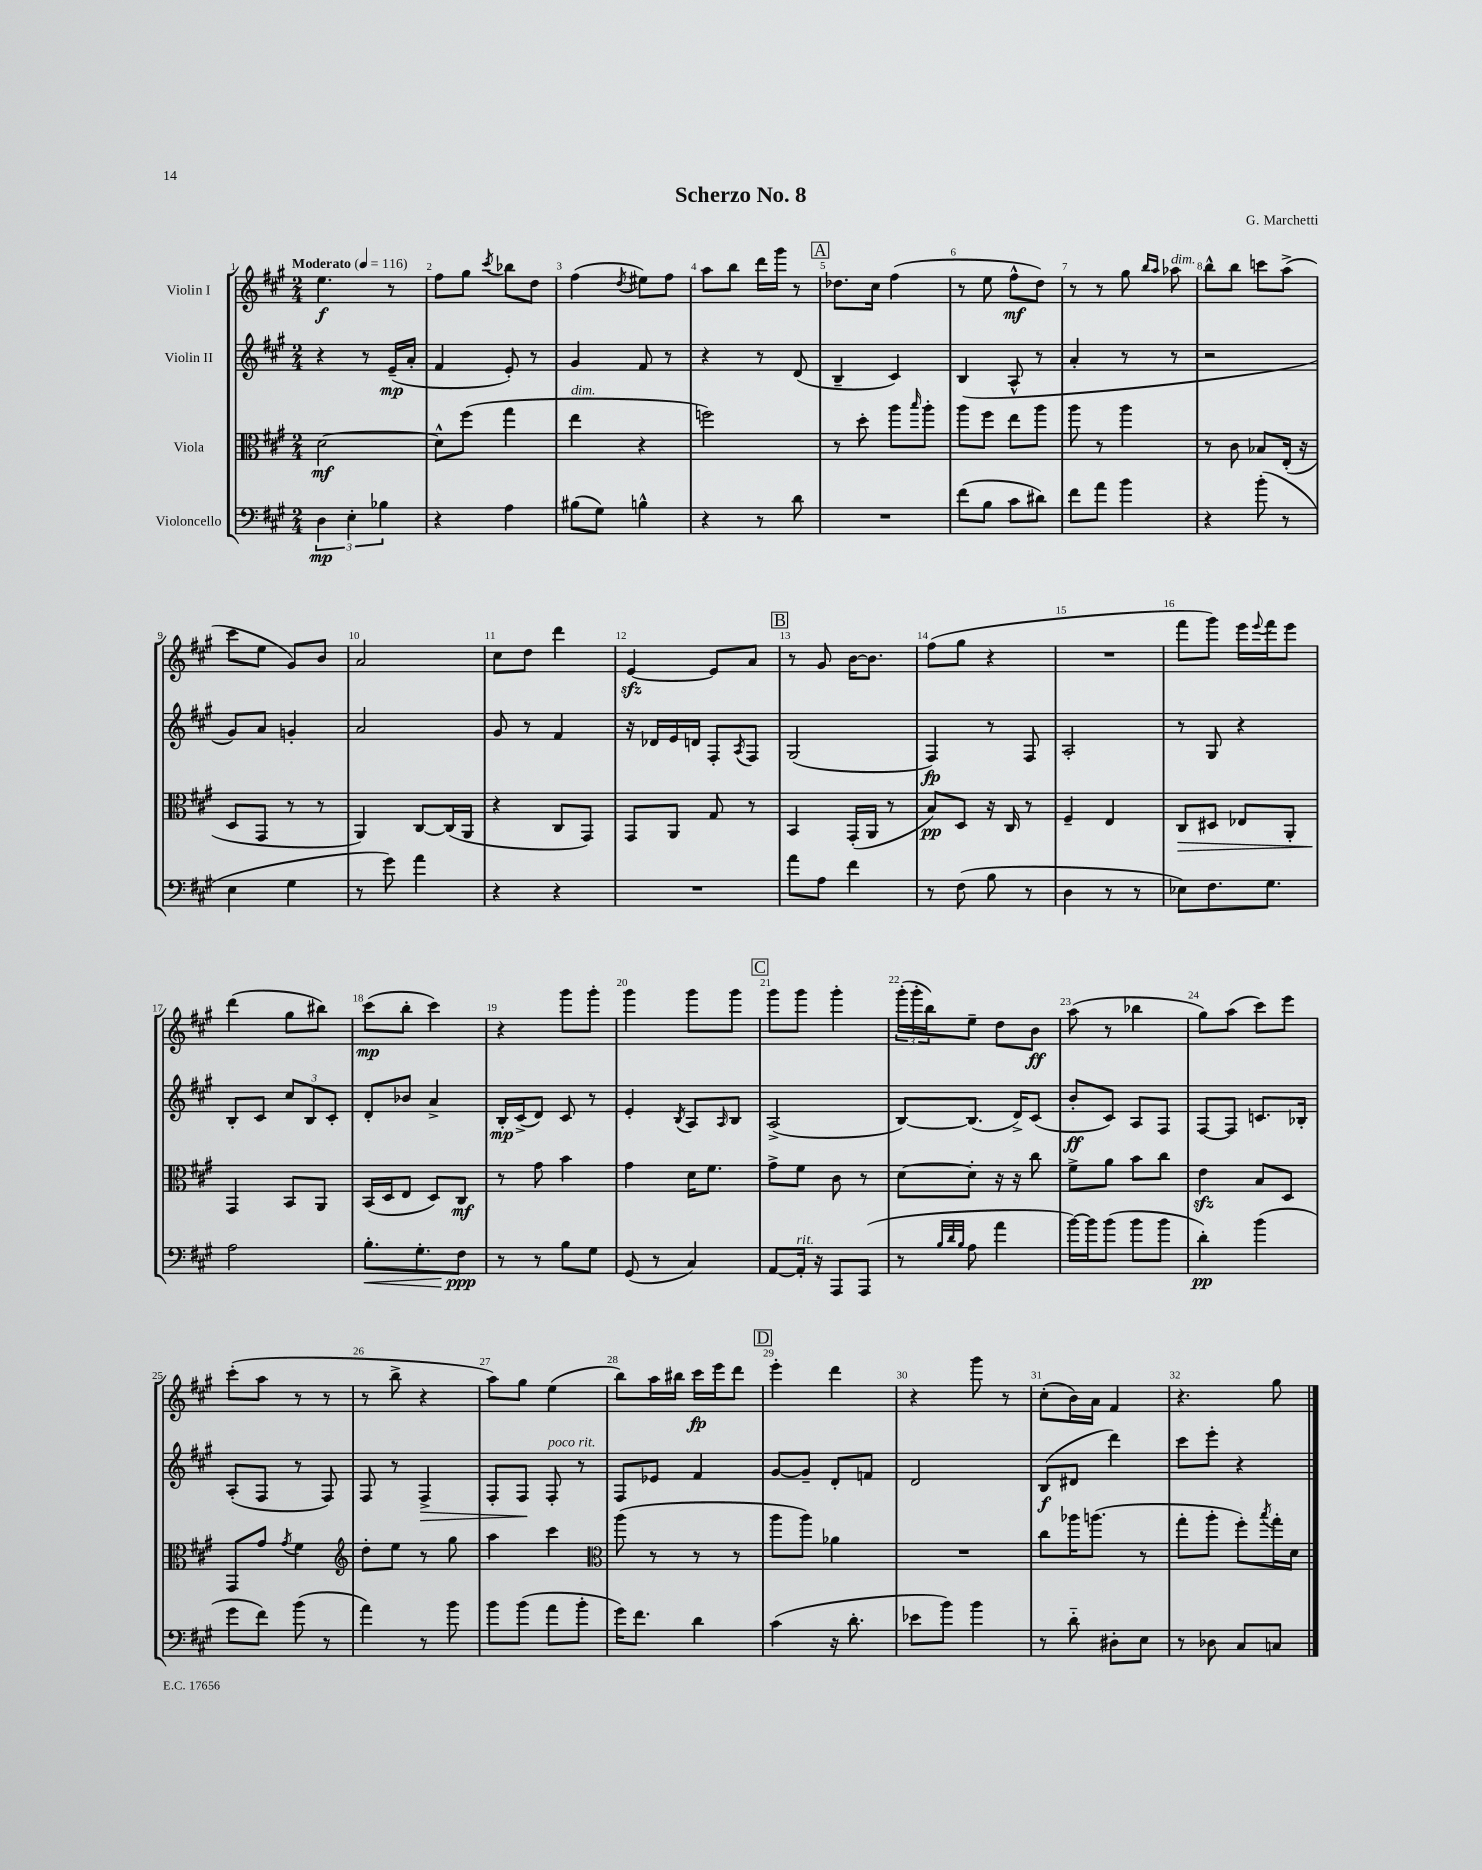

**kern	**dynam	**kern	**dynam	**kern	**dynam	**kern	**dynam
*part4	*part4	*part3	*part3	*part2	*part2	*part1	*part1
*staff4	*staff4	*staff3	*staff3	*staff2	*staff2	*staff1	*staff1
*I"Violoncello	*	*I"Viola	*	*I"Violin II	*	*I"Violin I	*
*clefF4	*	*clefC3	*	*clefG2	*	*clefG2	*
*k[f#c#g#]	*	*k[f#c#g#]	*	*k[f#c#g#]	*	*k[f#c#g#]	*
*M2/4	*	*M2/4	*	*M2/4	*	*M2/4	*
*MM116	*	*MM116	*	*MM116	*	*MM116	*
=1	=1	=1	=1	=1	=1	=1	=1
!	!	!	!	!	!	!LO:TX:a:B:t=Moderato	!
6D\	mp	[2d\	mf	4r	.	4.ee\	f
6E'\	.	.	.	.	.	.	.
.	.	.	.	8r	.	.	.
6B-X\	.	.	.	.	.	.	.
.	.	.	.	(16e~/LL	mp	8r	.
.	.	.	.	16a'/JJ	.	.	.
=2	=2	=2	=2	=2	=2	=2	=2
4r	.	8d^^\L]	.	4f#/	.	8ff#\L	.
.	.	(8ff#\J	.	.	.	8gg#\J	.
.	.	.	.	.	.	8qccc#/	.
4A\	.	4gg#\	.	8e'/)	.	8bb-X\L	.
.	.	.	.	8r	.	8dd\J	.
=3	=3	=3	=3	=3	=3	=3	=3
!	!	!LO:TX:a:i:t=dim.	!	!	!	!	!
(8B#X\L	.	4ee\	.	4g#/	.	(4ff#\	.
8G#\J)	.	.	.	.	.	.	.
.	.	.	.	.	.	8qdd/	.
4Bn^^\	.	4r	.	8f#/	.	8ee#X\L)	.
.	.	.	.	8r	.	8ff#\J	.
=4	=4	=4	=4	=4	=4	=4	=4
4r	.	2ffn\)	.	4r	.	8aa\L	.
.	.	.	.	.	.	8bb\J	.
8r	.	.	.	8r	.	16ddd\LL	.
.	.	.	.	.	.	16ggg#\JJ	.
8d\	.	.	.	(8d/	.	8r	.
!!LO:REH:place=s1:t=A
=5	=5	=5	=5	=5	=5	=5	=5
2r	.	8r	.	4B~/	.	8.dd-X\L	.
.	.	8dd'\	.	.	.	.	.
.	.	.	.	.	.	16cc#\Jk	.
.	.	8aa\L	.	4c#/)	.	(4ff#\	.
.	.	16qqbb/	.	.	.	.	.
.	.	8aa'\J	.	.	.	.	.
=6	=6	=6	=6	=6	=6	=6	=6
(8f#\L	.	8aa\L	.	(4B/	.	8r	.
8B\J	.	8ff#\J	.	.	.	8ee\	.
8c#\L	.	8ee\L	.	8A^^/	.	8ff#^^\L	mf
8d#X\J)	.	8aa\J	.	8r	.	8dd\J)	.
=7	=7	=7	=7	=7	=7	=7	=7
8f#\L	.	8aa\	.	4a'/	.	8r	.
8a\J	.	8r	.	.	.	8r	.
4b\	.	4aa\	.	8r	.	8gg#\	.
.	.	.	.	.	.	16qqbb/LL	.
.	.	.	.	.	.	16qqaa/JJ	.
!	!	!	!	!	!	!LO:TX:a:i:t=dim.	!
.	.	.	.	8r	.	8aa-X\	.
=8	=8	=8	=8	=8	=8	=8	=8
4r	.	8r	.	2r	.	8bb^^\L	.
.	.	8c#\	.	.	.	8bb\J	.
(8b'\	.	8B-X/L	.	.	.	8cccn\L	.
8r	.	(16E'/Jk	.	.	.	(8aa^\J	.
.	.	16r	.	.	.	.	.
!!LO:LB:g=z
=9	=9	=9	=9	=9	=9	=9	=9
4E\	.	8D/L	.	8g#/L)	.	8ccc#\L	.
.	.	8GG#/J	.	8a/J	.	8ee\J	.
4G#\	.	8r	.	4gn'/	.	8g#/L)	.
.	.	8r	.	.	.	8b/J	.
=10	=10	=10	=10	=10	=10	=10	=10
8r	.	4AA/)	.	2a/	.	2a/	.
8g#\)	.	.	.	.	.	.	.
4a\	.	[8C#/L	.	.	.	.	.
.	.	(16C#/L]	.	.	.	.	.
.	.	16AA/JJ	.	.	.	.	.
=11	=11	=11	=11	=11	=11	=11	=11
4r	.	4r	.	8g#/	.	8cc#\L	.
.	.	.	.	8r	.	8dd\J	.
4r	.	8C#/L	.	4f#/	.	4ddd\	.
.	.	8GG#/J)	.	.	.	.	.
=12	=12	=12	=12	=12	=12	=12	=12
2r	.	8GG#/L	.	16r	.	[4ezz/	.
.	.	.	.	16d-X/LL	.	.	.
.	.	8AA/J	.	16e/	.	.	.
.	.	.	.	16dn/JJ	.	.	.
.	.	8G#/	.	8F#'/L	.	8e/L]	.
.	.	.	.	8qA/	.	.	.
.	.	8r	.	8F#/J	.	8a/J	.
!!LO:REH:place=s1:t=B
=13	=13	=13	=13	=13	=13	=13	=13
8a\L	.	4BB/	.	(2G#/	.	8r	.
8A\J	.	.	.	.	.	8g#/	.
4f#\	.	(16GG#'/LL	.	.	.	[16b\KL	.
.	.	16AA/JJ	.	.	.	8.b\J]	.
.	.	8r	.	.	.	.	.
=14	=14	=14	=14	=14	=14	=14	=14
8r	.	8B/L)	pp	4F#/)	fp	(8ff#\L	.
(8F#\	.	8D/J	.	.	.	8gg#\J	.
8B\	.	16r	.	8r	.	4r	.
.	.	16C#/	.	.	.	.	.
8r	.	8r	.	8F#/	.	.	.
=15	=15	=15	=15	=15	=15	=15	=15
4D\	.	4F#~/	.	2A'/	.	2r	.
8r	.	4E/	.	.	.	.	.
8r	.	.	.	.	.	.	.
=16	=16	=16	=16	=16	=16	=16	=16
!	!	!	!LO:HP:b	!	!	!	!
8E-X\L)	.	8C#/L	>	8r	.	8fff#\L	.
8.F#\	.	8D#X/J	.	8G#/	.	8ggg#\J)	.
.	.	8E-X/L	.	4r	.	16eee\LL	.
.	.	.	.	.	.	8qqeee/	.
8.G#\J	.	.	.	.	.	16fff#\J	.
.	.	8AA'/J	.	.	.	8eee\J	.
!!LO:LB:g=z
=17	=17	=17	=17	=17	=17	=17	=17
2A\	.	4GG#/	.	8B'/L	.	(4ddd\	.
.	.	.	.	8c#/J	.	.	.
.	.	8BB/L	]	12cc#/L	.	8gg#\L	.
.	.	.	.	12B/	.	.	.
.	.	8AA/J	.	.	.	8bb#X\J)	.
.	.	.	.	12c#'/J	.	.	.
=18	=18	=18	=18	=18	=18	=18	=18
!	!LO:HP:b	!	!	!	!	!	!
8.B'\L	<	(16BB/LL	.	8d'/L	.	(8ccc#\L	mp
.	.	16D/J	.	.	.	.	.
.	.	8E/J	.	8b-X/J	.	8bb'\J	.
8.G#'\	.	.	.	.	.	.	.
.	.	8D/L)	.	4a^/	.	4ccc#\)	.
8F#\J	ppp	8C#/J	mf	.	.	.	.
.	[	.	.	.	.	.	.
=19	=19	=19	=19	=19	=19	=19	=19
8r	.	8r	.	16B'/LL	mp	4r	.
.	.	.	.	(16c#^/J	.	.	.
8r	.	8g#\	.	8d/J)	.	.	.
8B\L	.	4b\	.	8c#/	.	8ggg#\L	.
8G#\J	.	.	.	8r	.	8ggg#'\J	.
=20	=20	=20	=20	=20	=20	=20	=20
(8GG#/	.	4g#\	.	4e'/	.	4ggg#\	.
8r	.	.	.	.	.	.	.
.	.	.	.	8qB/	.	.	.
4C#/)	.	16d\KL	.	8A/L	.	8ggg#\L	.
.	.	8.f#\J	.	.	.	.	.
.	.	.	.	16qqA/	.	.	.
.	.	.	.	8B/J	.	8ggg#\J	.
!!LO:REH:place=s1:t=C
=21	=21	=21	=21	=21	=21	=21	=21
[8AA/L	.	8g#^\L	.	(2A^/	.	8ggg#\L	.
!LO:TX:a:i:t=rit.	!	!	!	!	!	!	!
16AA'/Jk]	.	8f#\J	.	.	.	8ggg#\J	.
16r	.	.	.	.	.	.	.
8AAA/L	.	8c#\	.	.	.	4ggg#'\	.
(8AAA/J	.	8r	.	.	.	.	.
=22	=22	=22	=22	=22	=22	=22	=22
8r	.	[8d\L	.	[8B/L)	.	(24ggg#'\LL	.
.	.	.	.	.	.	24ggg#'\	.
.	.	.	.	.	.	24bb\J)	.
32qqB/LLL	.	.	.	.	.	.	.
32qqd/	.	.	.	.	.	.	.
32qqB/JJJ	.	.	.	.	.	.	.
8A\	.	8d'\J]	.	(8.B/J]	.	8ee~\J	.
4a\	.	16r	.	.	.	8dd\L	.
.	.	16r	.	16d^/KL)	.	.	.
.	.	8cc#\	.	(8c#/J	.	8b\J	ff
=23	=23	=23	=23	=23	=23	=23	=23
[16b\LL)	.	8f#^\L	.	8b'/L	ff	(8aa\	.
16b\J]	.	.	.	.	.	.	.
(8b\J	.	8a\J	.	8c#/J)	.	8r	.
8b\L	.	8b\L	.	8A/L	.	4bb-X\	.
8b\J	.	8cc#\J	.	8F#/J	.	.	.
=24	=24	=24	=24	=24	=24	=24	=24
4d'\)	pp	4ezz\	.	[8F#/L	.	8gg#\L)	.
.	.	.	.	8F#/J]	.	(8aa\J	.
(4b\	.	8B/L	.	8.cn/L	.	8ccc#\L)	.
.	.	8D/J	.	.	.	8eee\J	.
.	.	.	.	16B-X'/Jk	.	.	.
!!LO:LB:g=z
=25	=25	=25	=25	=25	=25	=25	=25
8g#\L	.	8GG#/L	.	(8A'/L	.	(8ccc#'\L	.
8f#\J)	.	8g#/J	.	8F#/J	.	8aa\J	.
.	.	8qg#/	.	.	.	.	.
(8b\	.	4f#\	.	8r	.	8r	.
8r	.	.	.	8F#/)	.	8r	.
=26	=26	=26	=26	=26	=26	=26	=26
*	*	*clefG2	*	*	*	*	*
4a\)	.	8dd'\L	.	8F#/	.	8r	.
.	.	8ee\J	.	8r	.	8bb^\	.
!	!	!	!	!	!LO:HP:b	!	!
8r	.	8r	.	4F#^/	>	4r	.
8b\	.	8gg#\	.	.	.	.	.
=27	=27	=27	=27	=27	=27	=27	=27
8b\L	.	4aa\	.	8F#'/L	.	8aa\L)	.
(8b\J	.	.	.	8F#/J	.	8gg#\J	.
!	!	!	!	!LO:TX:a:i:t=poco rit.	!	!	!
8a\L	.	4ccc#\	.	8F#'/	]	(4ee\	.
8b'\J	.	.	.	8r	.	.	.
=28	=28	=28	=28	=28	=28	=28	=28
*	*	*clefC3	*	*	*	*	*
16g#\KL)	.	(8aa\	.	8F#/L	.	8bb\L)	.
8.f#\J	.	.	.	.	.	.	.
.	.	8r	.	8e-X/J	.	16aa\L	.
.	.	.	.	.	.	16bb#X\JJ	.
4d\	.	8r	.	4f#/	.	16ccc#\LL	fp
.	.	.	.	.	.	16eee\J	.
.	.	8r	.	.	.	8ddd\J	.
!!LO:REH:place=s1:t=D
=29	=29	=29	=29	=29	=29	=29	=29
(4c#\	.	8aa\L	.	[8g#/L	.	4eee'\	.
.	.	8aa\J)	.	8g#~/J]	.	.	.
16r	.	4a-X\	.	8d'/L	.	4ddd\	.
8.d'\	.	.	.	.	.	.	.
.	.	.	.	8fn/J	.	.	.
=30	=30	=30	=30	=30	=30	=30	=30
8e-X\L	.	2r	.	2d/	.	4r	.
8b\J)	.	.	.	.	.	.	.
4b\	.	.	.	.	.	8ggg#\	.
.	.	.	.	.	.	8r	.
=31	=31	=31	=31	=31	=31	=31	=31
8r	.	8cc#\L	.	(8B/L	f	(8cc#'\L	.
8d\	.	16aa-X\K	.	8d#X/J	.	16b\L)	.
.	.	(8.aan\J	.	.	.	16a\JJ	.
8D#X'\L	.	.	.	4ddd\)	.	4f#/	.
8E\J	.	8r	.	.	.	.	.
=32	=32	=32	=32	=32	=32	=32	=32
8r	.	8gg#'\L	.	8ccc#\L	.	4.r	.
8D-X\	.	8aa'\J	.	8eee'\J	.	.	.
8C#/L	.	8ff#'\L)	.	4r	.	.	.
.	.	8qbb/	.	.	.	.	.
8Cn/J	.	16gg#'\L	.	.	.	8gg#\	.
.	.	16d\JJ	.	.	.	.	.
==	==	==	==	==	==	==	==
*-	*-	*-	*-	*-	*-	*-	*-
